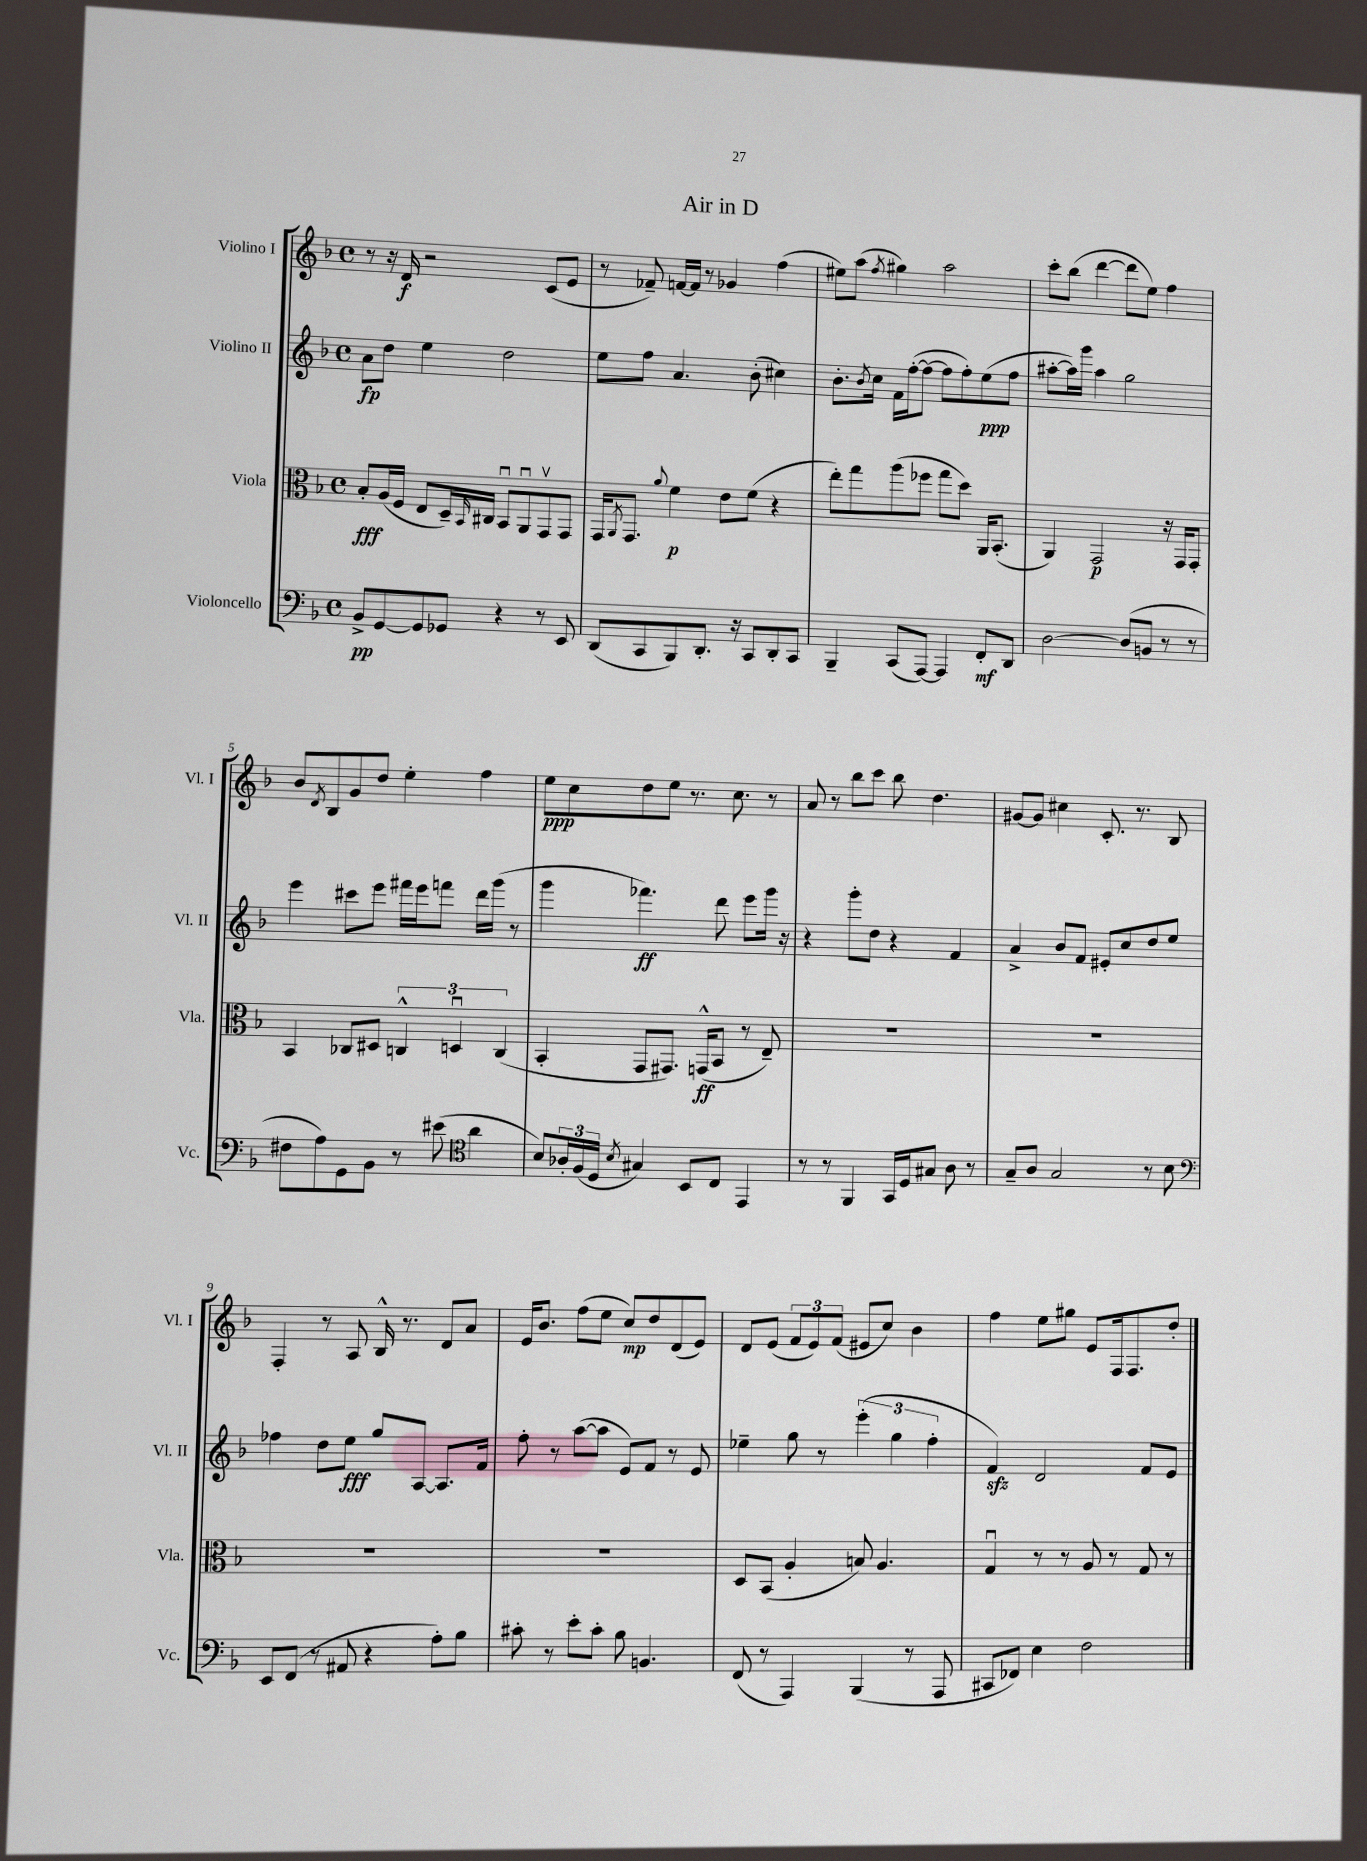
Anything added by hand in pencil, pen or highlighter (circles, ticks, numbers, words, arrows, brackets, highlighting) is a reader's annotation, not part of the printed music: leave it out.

**kern	**kern	**kern	**kern
*staff4	*staff3	*staff2	*staff1
*clefF4	*clefC3	*clefG2	*clefG2
*k[b-]	*k[b-]	*k[b-]	*k[b-]
*M4/4	*M4/4	*M4/4	*M4/4
*met(c)	*met(c)	*met(c)	*met(c)
8BB-^/L	8B-'/L	8a\L	8r
[8GG/	(16A/L	8dd\J	16r
.	16F/JJ	.	16d/
8GG/]	8E/L	4ee\	2r
8GG-/J	16D~/L)	.	.
.	16qqBB-/	.	.
.	16C#/JJ	.	.
4r	8BB-u/L	2dd\	.
.	8AAu/	.	.
8r	8GGv/	.	(8c/L
8EE/	8GG/J	.	8e/J
=	=	=	=
(8DD/L	16GG/LK	8ee\L	8r
.	8qAA/	.	.
.	8.GG/J	.	.
8CC/	.	8ff\J	8f-~/)
.	8qqa/	.	.
8BBB-/)	4f\	4.a/	[16f/LL
.	.	.	16f/]JJ
8.DD'/J	.	.	8r
.	8e\L	.	4g-/
16r	.	.	.
8CC/L	(8f\J	(8b-'\	.
8DD'/	4r	4cc#\)	(4ff\
8CC/J	.	.	.
=	=	=	=
4BBB-~/	8ee'\L)	8.b-'\L	8ee#\L)
.	8gg\	.	(8aa\J
.	.	8qb-/	.
.	.	16cc\Jk	.
.	.	.	8qff/
(8CC/L	(8aa\	16f\LL	4gg#\)
.	.	([16ff'\J	.
[8AAA/J)	8ff-\J	8ff\_J	.
4AAA/]	8gg\L	8ff\]L	2aa\
.	8dd\J)	8ff'\)	.
8FF'/L	16AA/LK	(8ee\	.
.	(8.BB-'/J	.	.
8DD/J	.	8ff\J	.
=	=	=	=
[2D\	4AA/)	[8aa#'\L	8ccc'\L
.	.	16aa#\]L)	(8bb-\J
.	.	16ggg\JJ	.
.	2GG/	4aa#\	[4ddd\
(8D/]L	.	2gg\	8ddd\]L
8BB/J	.	.	8ee\J)
8r	16r	.	4ff\
.	16GG/LK	.	.
8r	8GG'/J	.	.
=	=	=	=
8F#\L	4BB-/	4eee\	8b-/L
.	.	.	8qd/
8A\)	.	.	8B-/
8GG\	8C-/L	8ccc#\L	8g/
8BB-\J	8D#/J	8eee\J	8dd/J
8r	6C^^/	16fff#\LL	4ee'\
.	.	16eee\J	.
(8e#\	.	8fff\J	.
.	6Du/	.	.
*clefC4	*	*	*
4a\	.	16ddd\LL	4ff\
.	.	(16ggg\JJ	.
.	(6C/	.	.
.	.	8r	.
=	=	=	=
8B-/L)	4BB-'/	4ggg\	8ee\L
24A-'/L	.	.	8cc\
(24F/	.	.	.
24D/JJ	.	.	.
8qB-/	.	.	.
4G#/)	8GG/L	4.fff-\)	8dd\
.	8.GG#/J)	.	8ee\J
8BB-/L	.	.	8.r
.	(16GG^^/LK	.	.
8C/J	8BB-/J	8ddd\	.
.	.	.	8.cc\
4EE/	8r	8eee\L	.
.	8E~/)	16ggg\Jk	8r
.	.	16r	.
=	=	=	=
8r	1r	4r	8a/
8r	.	.	8r
4FF/	.	8ggg'\L	8bb-\L
.	.	8dd\J	8ccc\J
16GG/LL	.	4r	8bb-\
16D/J	.	.	.
8G#/J	.	.	4.dd\
8A\	.	4f/	.
8r	.	.	.
=	=	=	=
8G~/L	1r	4a^/	[8g#/L
8A/J	.	.	8g#/]J
2G/	.	8b-/L	4cc#\
.	.	8f/J	.
.	.	8e#'/L	8.c'/
.	.	8cc/	.
.	.	.	8.r
8r	.	8dd/	.
8B-\	.	8ee/J	8B-/
=	=	=	=
*clefF4	*	*	*
8EE/L	1r	4ff-\	4F'/
(8FF/J	.	.	.
8r	.	8dd\L	8r
8AA#/	.	8ee\J	8A/
4r	.	8gg/L	16B-^^/
.	.	.	8.r
.	.	[8A/J	.
8A'\L)	.	8.A/]L	8d/L
8B-\J	.	.	8a/J
.	.	16f/Jk	.
=	=	=	=
8c#'\	1r	8ff'\	16e/LK
.	.	.	8.b-/J
8r	.	8r	.
8e'\L	.	([8aa\L	(8ff\L
8c#'\J	.	8aa\]J	8ee\J
8B-\	.	8e/L)	8cc/L)
4.BB/	.	8f/J	8dd/
.	.	8r	(8d/
.	.	8e/	8e/J)
=	=	=	=
(8FF/	8D/L	4ee-~\	8d/L
8r	(8BB-/J	.	(8e/J
4AAA/)	4A'/	8gg\	12f/L
.	.	.	12e/)
.	.	8r	.
.	.	.	(12f/J
(4BBB-/	8B/)	(6eee'\	8e#/L
.	4.A/	.	8cc/J)
.	.	6gg\	.
8r	.	.	4b-\
.	.	6ff'\	.
8AAA/	.	.	.
=	=	=	=
8CC#/L	4Gu/	4f/)	4ff\
8FF-/J)	.	.	.
4E\	8r	2d/	8ee\L
.	8r	.	8gg#\J
2F\	8A/	.	8e/L
.	8r	.	16F/k
.	.	.	8.F/
.	8G/	8f/L	.
.	8r	8e/J	8dd'/J
==	==	==	==
*-	*-	*-	*-
